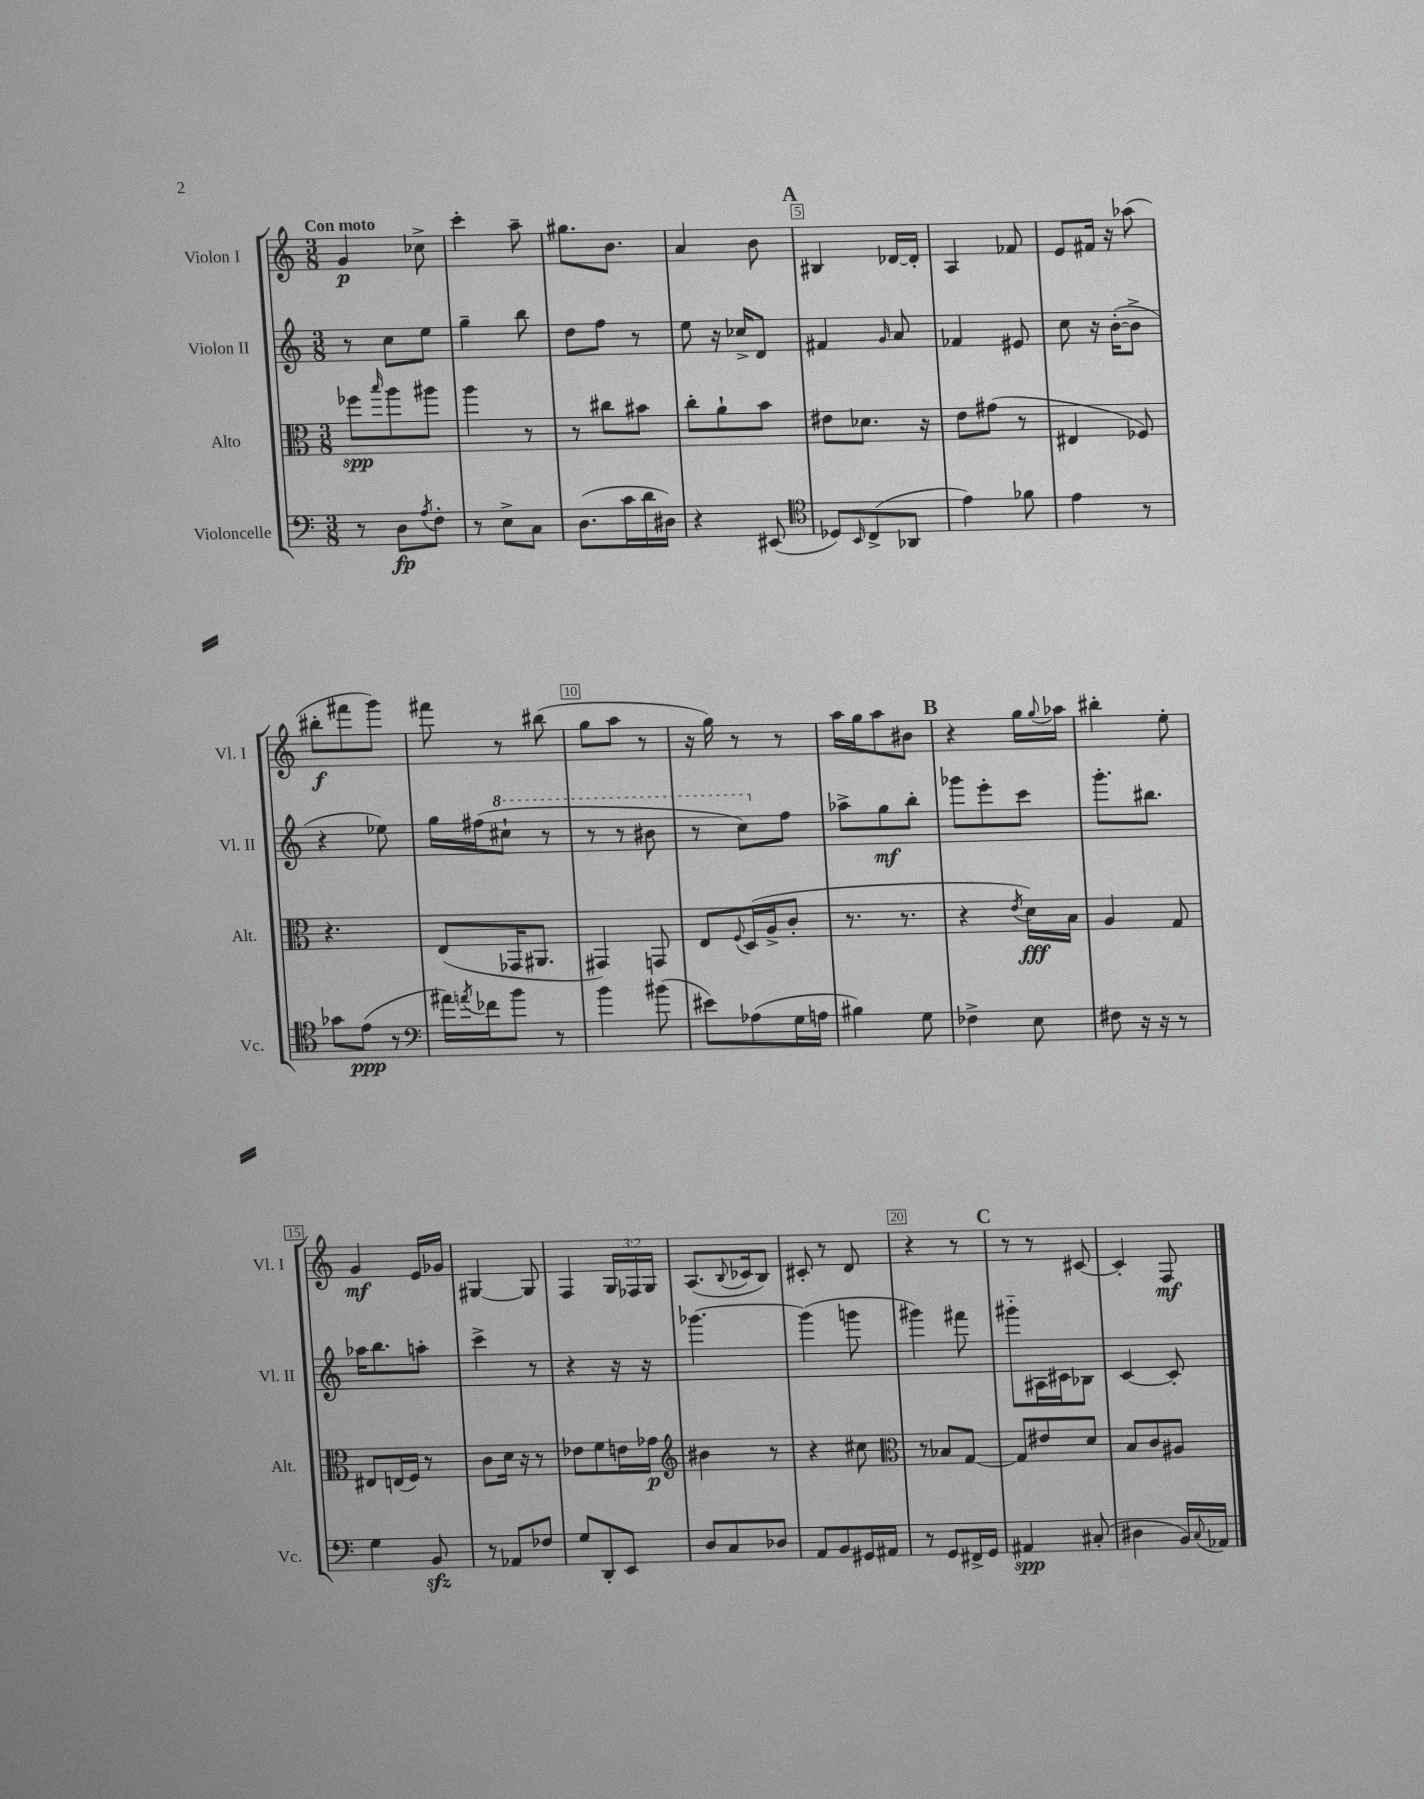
<<
\new StaffGroup <<
\new Staff = "s0" \with { instrumentName = "Violon I" shortInstrumentName = "Vl. I" } {
    \clef treble \key c \major \numericTimeSignature \time 3/8 \override Staff.TupletNumber.text = #tuplet-number::calc-fraction-text \tempo "Con moto"
    g'4\p ces''8-> |
    c'''4-. a''8-- |
    gis''8. b'8. |
    a'4 b'8 |
    \mark \markup { \bold "A" } bis4 des'16~ des'16-. |
    a4 fes'8 |
    e'8 fis'16 r16 aes''8( |
    bis''8-.\f fis'''8 g'''8) |
    fis'''8 r8 bis''8( |
    g''8 a''8 r8 |
    r16 g''16) r8 r8 |
    a''16 g''16 a''8 bis'8 |
    \mark \markup { \bold "B" } r4 g''16 \appoggiatura { g''8 } aes''16 |
    bis''4-. e''8-. |
    g'4\mf e'16 ges'16 |
    gis4~ gis8 |
    f4 \tuplet 3/2 { g16 fes16 g16 } |
    a8.( \appoggiatura { b8 } ces'16 b8) |
    cis'8-. r8 d'8 |
    r4 r8 |
    \mark \markup { \bold "C" } r8 r8 cis'8~ |
    cis'4-. f8\mf \bar "|." |
}
\new Staff = "s1" \with { instrumentName = "Violon II" shortInstrumentName = "Vl. II" } {
    \clef treble \key c \major \numericTimeSignature \time 3/8
    r8 c''8 e''8 |
    g''4-- b''8 |
    d''8 f''8 r8 |
    e''8 r16 ces''16-> d'8 |
    \mark \markup { \bold "A" } fis'4 \grace { g'16 } a'8 |
    fes'4 eis'8 |
    c''8 r16 b'16~-.( b'8-> |
    r4 ees''8) |
    g''16 fis''16( \ottava #1 cis'''8-! r8 |
    r8 r8 bis''8 |
    r8 c'''8) \ottava #0 f''8 |
    aes''8-> g''8\mf b''8-. |
    \mark \markup { \bold "B" } ges'''8 e'''8-. c'''8 |
    g'''8.-. bis''8. |
    aes''16 b''8. a''8-. |
    c'''4-> r8 |
    r4 r16 r16 |
    ges'''4.~ |
    ges'''4( g'''8 |
    gis'''4) fis'''8 |
    \mark \markup { \bold "C" } gis'''8-_ ais16 cis'16 bes8 |
    c'4~ c'8-. \bar "|." |
}
\new Staff = "s2" \with { instrumentName = "Alto" shortInstrumentName = "Alt." } {
    \clef alto \key c \major \numericTimeSignature \time 3/8
    fes''8\spp \grace { b''16 } a''8 ais''8 |
    a''4 r8 |
    r8 cis''8 bis'8 |
    c''8-. a'8-! b'8 |
    \mark \markup { \bold "A" } eis'8 des'8. r16 |
    e'8 gis'8( r8 |
    eis4 fes8) |
    r4. |
    e8( ges,16 ais,8. |
    gis,4) g,8 |
    e8 \appoggiatura { f8 } d16( a16-> c'8-. |
    r8. r8. |
    \mark \markup { \bold "B" } r4 \acciaccatura { e'8 } d'16\fff) b16 |
    a4 g8 |
    eis8 e16( f16) r8 |
    c'8 d'16 r16 r8 |
    ees'8 f'8 e'16 ges'16\p |
    \clef treble bis'4 r8 |
    r4 cis''8 |
    \clef alto r8 bes8 g8~ |
    \mark \markup { \bold "C" } g8 eis'8 d'8 |
    b8 c'8 ais8 \bar "|." |
}
\new Staff = "s3" \with { instrumentName = "Violoncelle" shortInstrumentName = "Vc." } {
    \clef bass \key c \major \numericTimeSignature \time 3/8
    r8 d8\fp \acciaccatura { a8 } f8-. |
    r8 e8-> c8 |
    d8.( c'16 d'16 dis16) |
    r4 eis,8( |
    \mark \markup { \bold "A" } \clef tenor des8) \grace { b,16 } c8->( aes,8 |
    e'4) fes'8 |
    e'4 r8 |
    ges'8 e'8\ppp( r8 |
    \clef bass ais'16) \acciaccatura { a'8 } fes'16 b'8 r8 |
    b'4 bis'8( |
    eis'8) aes8( g16 a16 |
    bis4) g8 |
    \mark \markup { \bold "B" } fes4-> e8 |
    fis8 r16 r16 r8 |
    g4 b,8\sfz |
    r8 aes,8 fes8 |
    g8 d,8-. e,8 |
    d8 c8 des8 |
    a,8 b,8 gis,16 ais,16 |
    r8 g,8 fis,16-> g,16 |
    \mark \markup { \bold "C" } ais,4\spp cis8-.( |
    dis4 b,16) \appoggiatura { c8 } aes,16 \bar "|." |
}
>>
>>
\layout { \context { \Score \override BarNumber.break-visibility = ##(#f #t #t) barNumberVisibility = #(every-nth-bar-number-visible 5) \override BarNumber.stencil = #(make-stencil-boxer 0.1 0.3 ly:text-interface::print) } }
